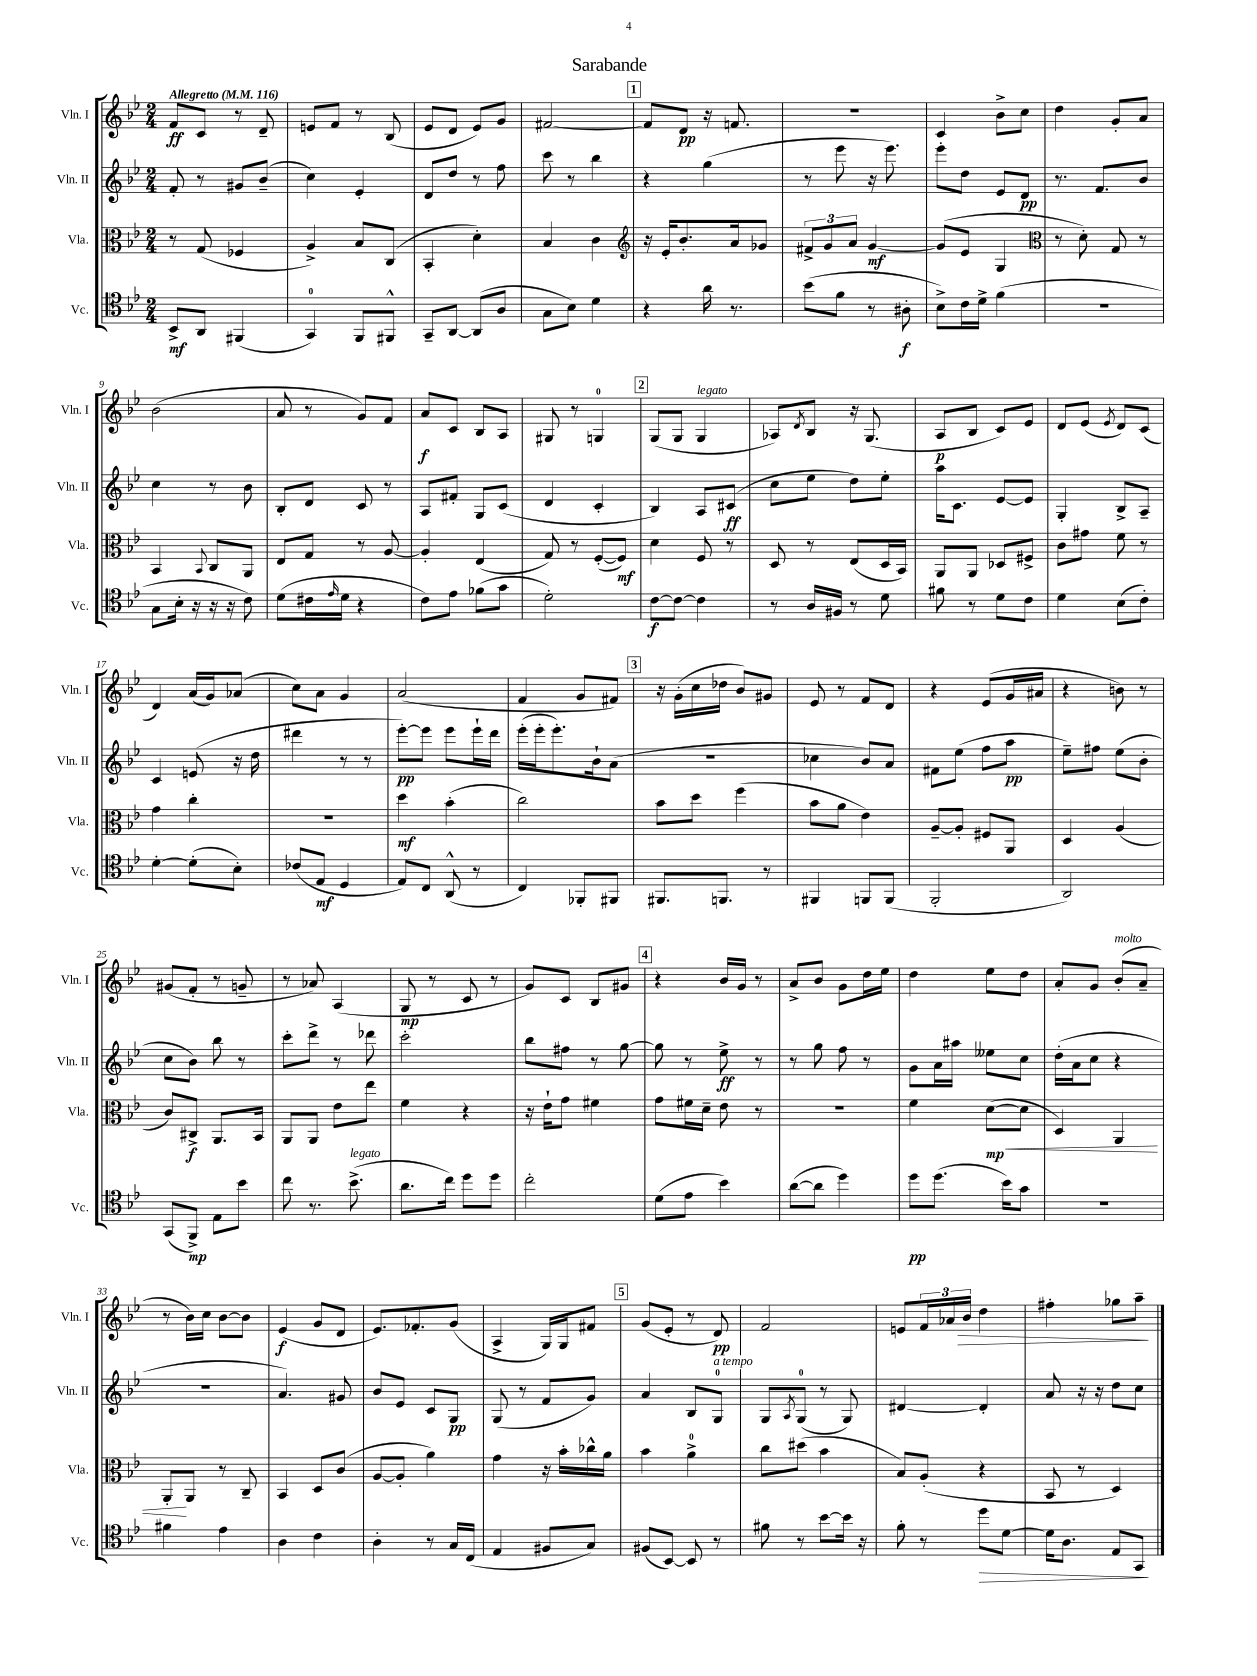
\header { title = "Sarabande" }
<<
\new StaffGroup <<
\new Staff = "s0" \with { instrumentName = "Vln. I" shortInstrumentName = "Vln. I" } {
    \clef treble \key bes \major \numericTimeSignature \time 2/4 \tempo "Allegretto" 4 = 116
    f'8\ff c'8 r8 d'8-- |
    e'8 f'8 r8 bes8( |
    ees'8 d'8 ees'8) g'8 |
    fis'2~ |
    \mark \markup { \box "1" } fis'8 d'8\pp r16 f'8. |
    R2 |
    c'4 bes'8-> c''8 |
    d''4 g'8-. a'8 |
    bes'2( |
    a'8 r8 g'8) f'8 |
    a'8\f c'8 bes8 a8 |
    gis8 r8 g4-0 |
    \mark \markup { \box "2" } g8( g8 g4^\markup { \italic "legato" } |
    aes8) \acciaccatura { d'8 } bes8 r16 g8.( |
    a8\p bes8 c'8) ees'8 |
    d'8 ees'8( \acciaccatura { ees'8 } d'8) c'8( |
    d'4) a'16( g'16) aes'8( |
    c''8) a'8 g'4 |
    a'2( |
    f'4 g'8 fis'8) |
    \mark \markup { \box "3" } r16 g'16-.( c''16 des''16 bes'8) gis'8 |
    ees'8 r8 f'8 d'8 |
    r4 ees'8( g'16 ais'16 |
    r4 b'8) r8 |
    gis'8( f'8-. r8 g'8-- |
    r8 aes'8) a4( |
    g8\mp r8 c'8 r8 |
    g'8) c'8 bes8 gis'8 |
    \mark \markup { \box "4" } r4 bes'16 g'16 r8 |
    a'8-> bes'8 g'8 d''16 ees''16 |
    d''4 ees''8 d''8 |
    a'8-. g'8 bes'8-.^\markup { \italic "molto" }( a'8-- |
    r8 bes'16) c''16 bes'8~ bes'8 |
    ees'4\f( g'8 d'8 |
    ees'8.) fes'8.-. g'8( |
    a4-> g16) g16 fis'8 |
    \mark \markup { \box "5" } g'8( ees'8-. r8 d'8\pp) |
    f'2 |
    e'8 \tuplet 3/2 { f'16 aes'16 bes'16\> } d''4 |
    fis''4-. ges''8 a''8--\! \bar "|." |
}
\new Staff = "s1" \with { instrumentName = "Vln. II" shortInstrumentName = "Vln. II" } {
    \clef treble \key bes \major \numericTimeSignature \time 2/4
    f'8-. r8 gis'8 bes'8--( |
    c''4) ees'4-. |
    d'8 d''8 r8 f''8 |
    c'''8 r8 bes''4 |
    \mark \markup { \box "1" } r4 g''4( |
    r8 ees'''8 r16 ees'''8.) |
    ees'''8-. d''8 ees'8 d'8\pp |
    r8. f'8. bes'8 |
    c''4 r8 bes'8 |
    bes8-. d'8 c'8 r8 |
    a8 fis'8-. g8 c'8( |
    d'4 c'4-. |
    \mark \markup { \box "2" } bes4) a8 cis'8\ff( |
    c''8 ees''8 d''8) ees''8-. |
    a''16 c'8. ees'8~ ees'8 |
    g4-. bes8-> a8-- |
    c'4 e'8( r16 d''16 |
    dis'''4 r8 r8 |
    ees'''8~-.\pp) ees'''8 ees'''8 ees'''16-! d'''16 |
    ees'''16-.( ees'''16-. ees'''8.-.) bes'16-! a'8( |
    \mark \markup { \box "3" } R2 |
    ces''4 bes'8) a'8 |
    fis'8 ees''8( f''8 a''8\pp |
    ees''8--) fis''8 ees''8( bes'8-. |
    c''8 bes'8) bes''8 r8 |
    c'''8-. d'''8-> r8 des'''8 |
    c'''2-. |
    bes''8 fis''8 r8 g''8~ |
    \mark \markup { \box "4" } g''8 r8 ees''8->\ff r8 |
    r8 g''8 f''8 r8 |
    g'8 a'16 ais''16 eeses''8 c''8 |
    d''16-.( a'16 c''8 r4 |
    R2 |
    a'4.) gis'8 |
    bes'8 ees'8 c'8 g8\pp |
    g8( r8 f'8 g'8) |
    \mark \markup { \box "5" } a'4 bes8 g8-0^\markup { \italic "a tempo" } |
    g8 \acciaccatura { a8 } g8-0( r8 g8) |
    dis'4~ dis'4-. |
    a'8 r16 r16 d''8 c''8 \bar "|." |
}
\new Staff = "s2" \with { instrumentName = "Vla." shortInstrumentName = "Vla." } {
    \clef alto \key bes \major \numericTimeSignature \time 2/4
    r8 g8( fes4 |
    a4->) bes8 c8( |
    bes,4-. d'4-.) |
    bes4 c'4 |
    \mark \markup { \box "1" } \clef treble r16 ees'16-. bes'8.-. a'16 ges'8 |
    \tuplet 3/2 { fis'8-> g'8 a'8 } g'4~\mf |
    g'8( ees'8 g4 |
    \clef alto r8 d'8-.) g8 r8 |
    bes,4 \appoggiatura { bes,8 } c8 a,8 |
    ees8 g8 r8 a8~ |
    a4-. ees4( |
    g8) r8 f8~-.( f8\mf) |
    \mark \markup { \box "2" } d'4 f8 r8 |
    d8 r8 ees8( d16 bes,16) |
    a,8 a,8 des8 fis8-> |
    c'8 gis'8 f'8 r8 |
    g'4 c''4-. |
    r2 |
    d''4\mf bes'4-.( |
    c''2) |
    \mark \markup { \box "3" } bes'8 d''8 f''4( |
    bes'8 a'8 ees'4) |
    a8~-- a8-. fis8 a,8 |
    d4 a4( |
    c'8) cis8->\f a,8. bes,16 |
    a,8 a,8 ees'8 ees''8 |
    f'4 r4 |
    r16 ees'16-! g'8 fis'4 |
    \mark \markup { \box "4" } g'8 fis'16 d'16-- ees'8 r8 |
    R2 |
    f'4 d'8~\mp\<( d'8 |
    d4) a,4 |
    a,8-.\! a,8 r8 c8-- |
    bes,4 d8 c'8( |
    a8~ a8-. a'4) |
    g'4 r16 bes'16-. ces''16-^ a'16 |
    \mark \markup { \box "5" } bes'4 a'4-0-> |
    c''8 dis''8( bes'4 |
    bes8) a8-.( r4 |
    bes,8 r8 d4) \bar "|." |
}
\new Staff = "s3" \with { instrumentName = "Vc." shortInstrumentName = "Vc." } {
    \clef tenor \key bes \major \numericTimeSignature \time 2/4
    bes,8->\mf a,8 fis,4( |
    g,4-0) f,8 fis,8-^ |
    g,8-- a,8~ a,8( a8 |
    g8 bes8) d'4 |
    \mark \markup { \box "1" } r4 a'16 r8. |
    bes'8( f'8 r8 ais8-.\f |
    bes8->) c'16 d'16-> f'4( |
    R2 |
    g8 bes16-. r16 r16 r16 c'8) |
    d'8( cis'16 \grace { ees'16 } d'16 r4 |
    c'8) ees'8 fes'8( g'8 |
    d'2-.) |
    \mark \markup { \box "2" } c'8~\f c'8~ c'4 |
    r8 a16 fis16 r8 d'8 |
    fis'8 r8 d'8 c'8 |
    d'4 bes8( c'8-.) |
    d'4~-. d'8-.( bes8-.) |
    ces'8( ees8\mf d4 |
    ees8) c8 a,8-^( r8 |
    c4) fes,8-. fis,8 |
    \mark \markup { \box "3" } fis,8. f,8. r8 |
    fis,4 f,8 f,8( |
    f,2-. |
    a,2) |
    g,8( f,8->\mp) ees8 bes'8 |
    c''8 r8. bes'8.->^\markup { \italic "legato" }( |
    a'8. c''16) d''8 d''8 |
    c''2-. |
    \mark \markup { \box "4" } d'8( ees'8 bes'4) |
    a'8~( a'8 d''4) |
    d''8\pp d''8.( bes'16) g'8 |
    r2 |
    fis'4 ees'4 |
    a4 c'4 |
    a4-. r8 g16 c16( |
    ees4 fis8 g8) |
    \mark \markup { \box "5" } fis8( bes,8~) bes,8 r8 |
    fis'8 r8 bes'8~ bes'16 r16 |
    f'8-. r8 d''8\> d'8~ |
    d'16 a8. ees8 g,8\! \bar "|." |
}
>>
>>
